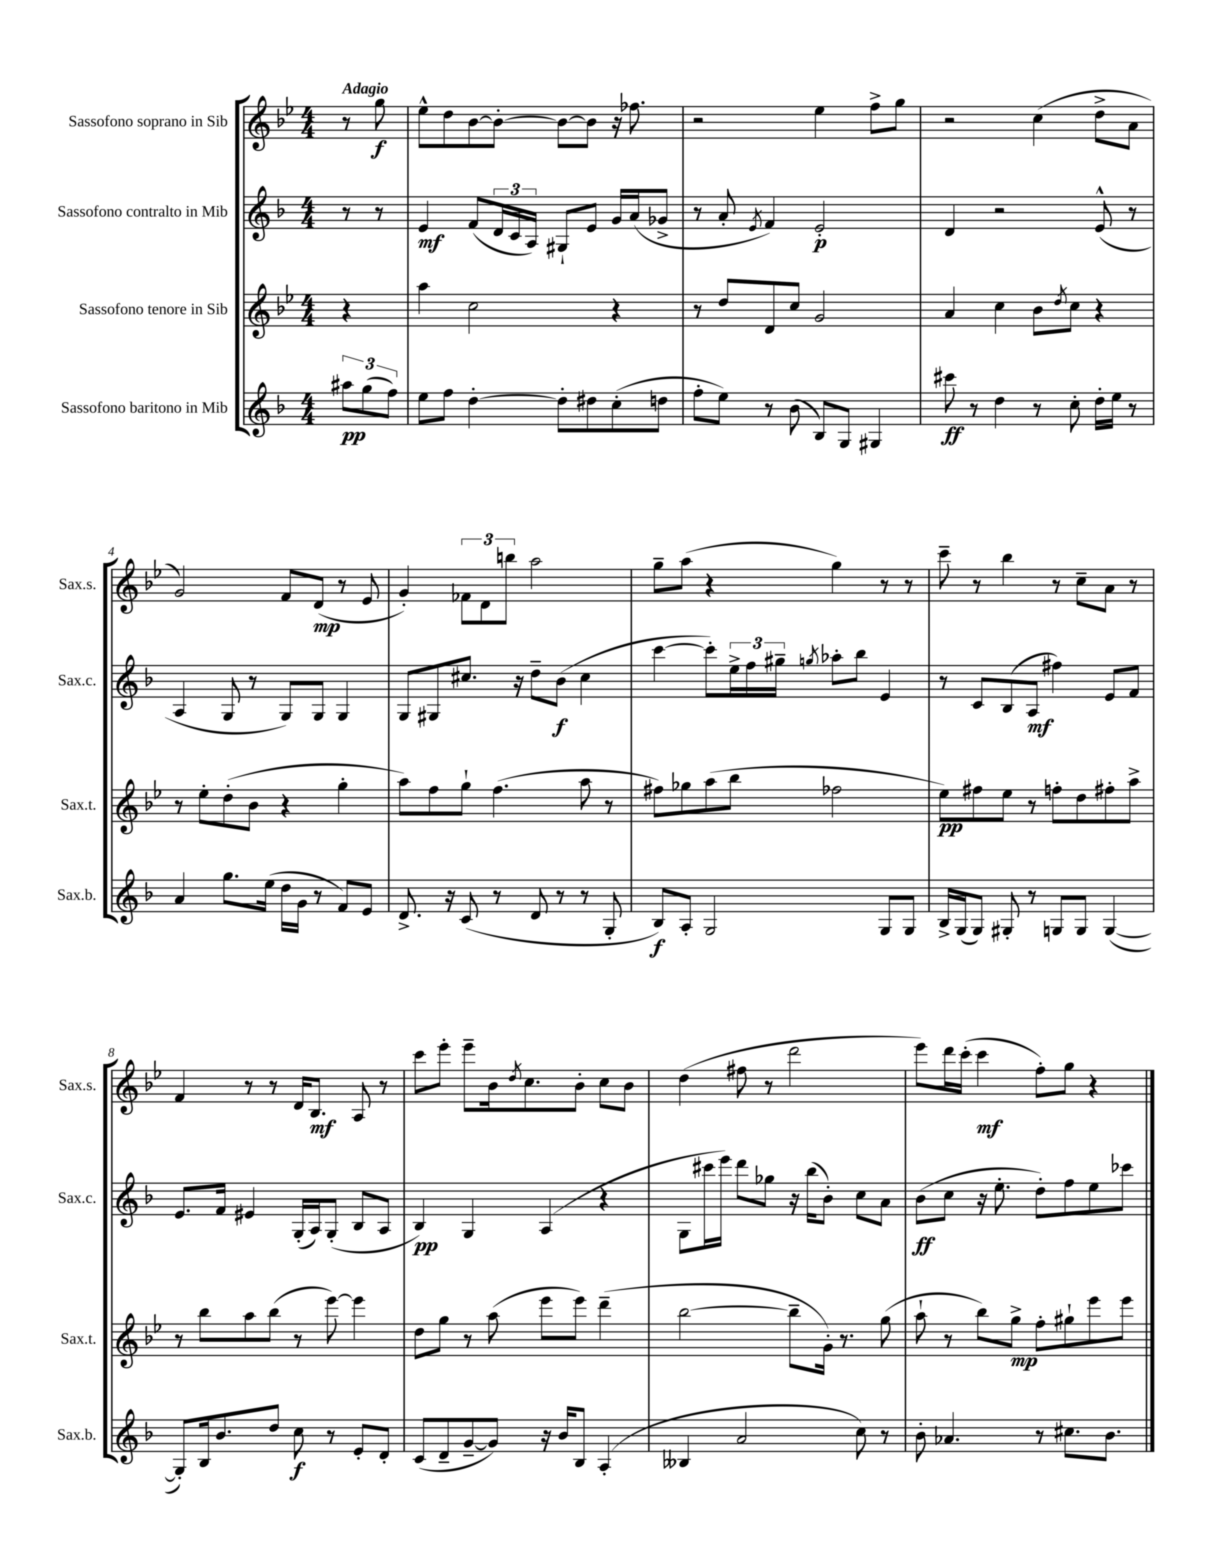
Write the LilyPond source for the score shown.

<<
\new StaffGroup <<
\new Staff = "s0" \with { instrumentName = "Sassofono soprano in Sib" shortInstrumentName = "Sax.s." } {
    \clef treble \key bes \major \numericTimeSignature \time 4/4 \partial 4 \tempo "Adagio"
    r8 g''8\f |
    ees''8-^ d''8 bes'8~ bes'8~-. bes'8~ bes'8 r16 fes''8. |
    r2 ees''4 f''8-> g''8 |
    r2 c''4( d''8-> a'8 |
    g'2) f'8 d'8\mp( r8 ees'8 |
    g'4-.) \tuplet 3/2 { fes'8 d'8 b''8 } a''2 |
    g''8-- a''8( r4 g''4) r8 r8 |
    c'''8-- r8 bes''4 r8 c''8-- a'8 r8 |
    f'4 r8 r8 d'16 bes8.\mf a8 r8 |
    c'''8 ees'''8-. ees'''8-- bes'16 \acciaccatura { d''8 } c''8. bes'8-. c''8 bes'8 |
    d''4( fis''8 r8 d'''2 |
    ees'''8) d'''16 c'''16-.( c'''4\mf f''8-.) g''8 r4 \bar "|." |
}
\new Staff = "s1" \with { instrumentName = "Sassofono contralto in Mib" shortInstrumentName = "Sax.c." } {
    \clef treble \key f \major \numericTimeSignature \time 4/4 \partial 4
    r8 r8 |
    e'4\mf f'8( \tuplet 3/2 { d'16 c'16 a16) } gis8-! e'8 g'16 a'16( ges'8-> |
    r8 a'8-. \acciaccatura { e'8 } f'4) e'2-.\p |
    d'4 r2 e'8-^( r8 |
    a4 g8 r8 g8) g8 g4 |
    g8 gis8 cis''8. r16 d''8-- bes'8\f( cis''4 |
    c'''4~ c'''8-.) \tuplet 3/2 { e''16-> f''16 gis''16-- } \acciaccatura { g''8 } aes''8-. bes''8 e'4 |
    r8 c'8 bes8( a8\mf fis''4) e'8 f'8 |
    e'8. f'16 eis'4 g16-.( a16) g8-.( bes8 a8 |
    bes4\pp) g4 a4( r4 |
    g8 cis'''16 e'''16) d'''8 ges''8 r16 bes''16( bes'8-.) c''8 a'8 |
    bes'8\ff( c''8 r16 e''8.-. d''8-.) f''8 e''8 ces'''8 \bar "|." |
}
\new Staff = "s2" \with { instrumentName = "Sassofono tenore in Sib" shortInstrumentName = "Sax.t." } {
    \clef treble \key bes \major \numericTimeSignature \time 4/4 \partial 4
    r4 |
    a''4 c''2 r4 |
    r8 d''8 d'8 c''8 g'2 |
    a'4 c''4 bes'8 \acciaccatura { d''8 } c''8 r4 |
    r8 ees''8-. d''8-.( bes'8 r4 g''4-. |
    a''8) f''8 g''8-! f''4.( a''8 r8 |
    fis''8) ges''8 a''8( bes''8 fes''2 |
    ees''8\pp) fis''8 ees''8 r8 f''8-. d''8 fis''8-. a''8-> |
    r8 bes''8 a''8 bes''8( r8 ees'''8~) ees'''4 |
    d''8 g''8 r8 a''8( ees'''8 ees'''8) d'''4--( |
    bes''2~ bes''8-- g'16-.) r8. g''8( |
    a''8-! r8 bes''8) g''8->\mp f''8-. gis''8-! ees'''8 ees'''8 \bar "|." |
}
\new Staff = "s3" \with { instrumentName = "Sassofono baritono in Mib" shortInstrumentName = "Sax.b." } {
    \clef treble \key f \major \numericTimeSignature \time 4/4 \partial 4
    \tuplet 3/2 { ais''8\pp g''8( f''8) } |
    e''8 f''8 d''4~-. d''8-. dis''8 c''8-.( d''8 |
    f''8-. e''8) r8 bes'8( bes8) g8 gis4 |
    cis'''8\ff r8 d''4 r8 c''8-. d''16-. e''16 r8 |
    a'4 g''8. e''16( d''16 g'16 r8 f'8) e'8 |
    d'8.-> r16 c'8( r8 d'8 r8 r8 g8-. |
    bes8\f) a8-. g2 g8 g8 |
    bes16-> g16( g8) gis8-. r8 g8 g8 g4~( |
    g8-.) bes16 bes'8. d''8 c''8\f r8 e'8-. d'8-. |
    c'8( d'8-- g'8~-- g'8) r16 bes'16 bes8 a4-.( |
    beses4 a'2 c''8) r8 |
    bes'8-. aes'4. r8 cis''8. bes'8. \bar "|." |
}
>>
>>
